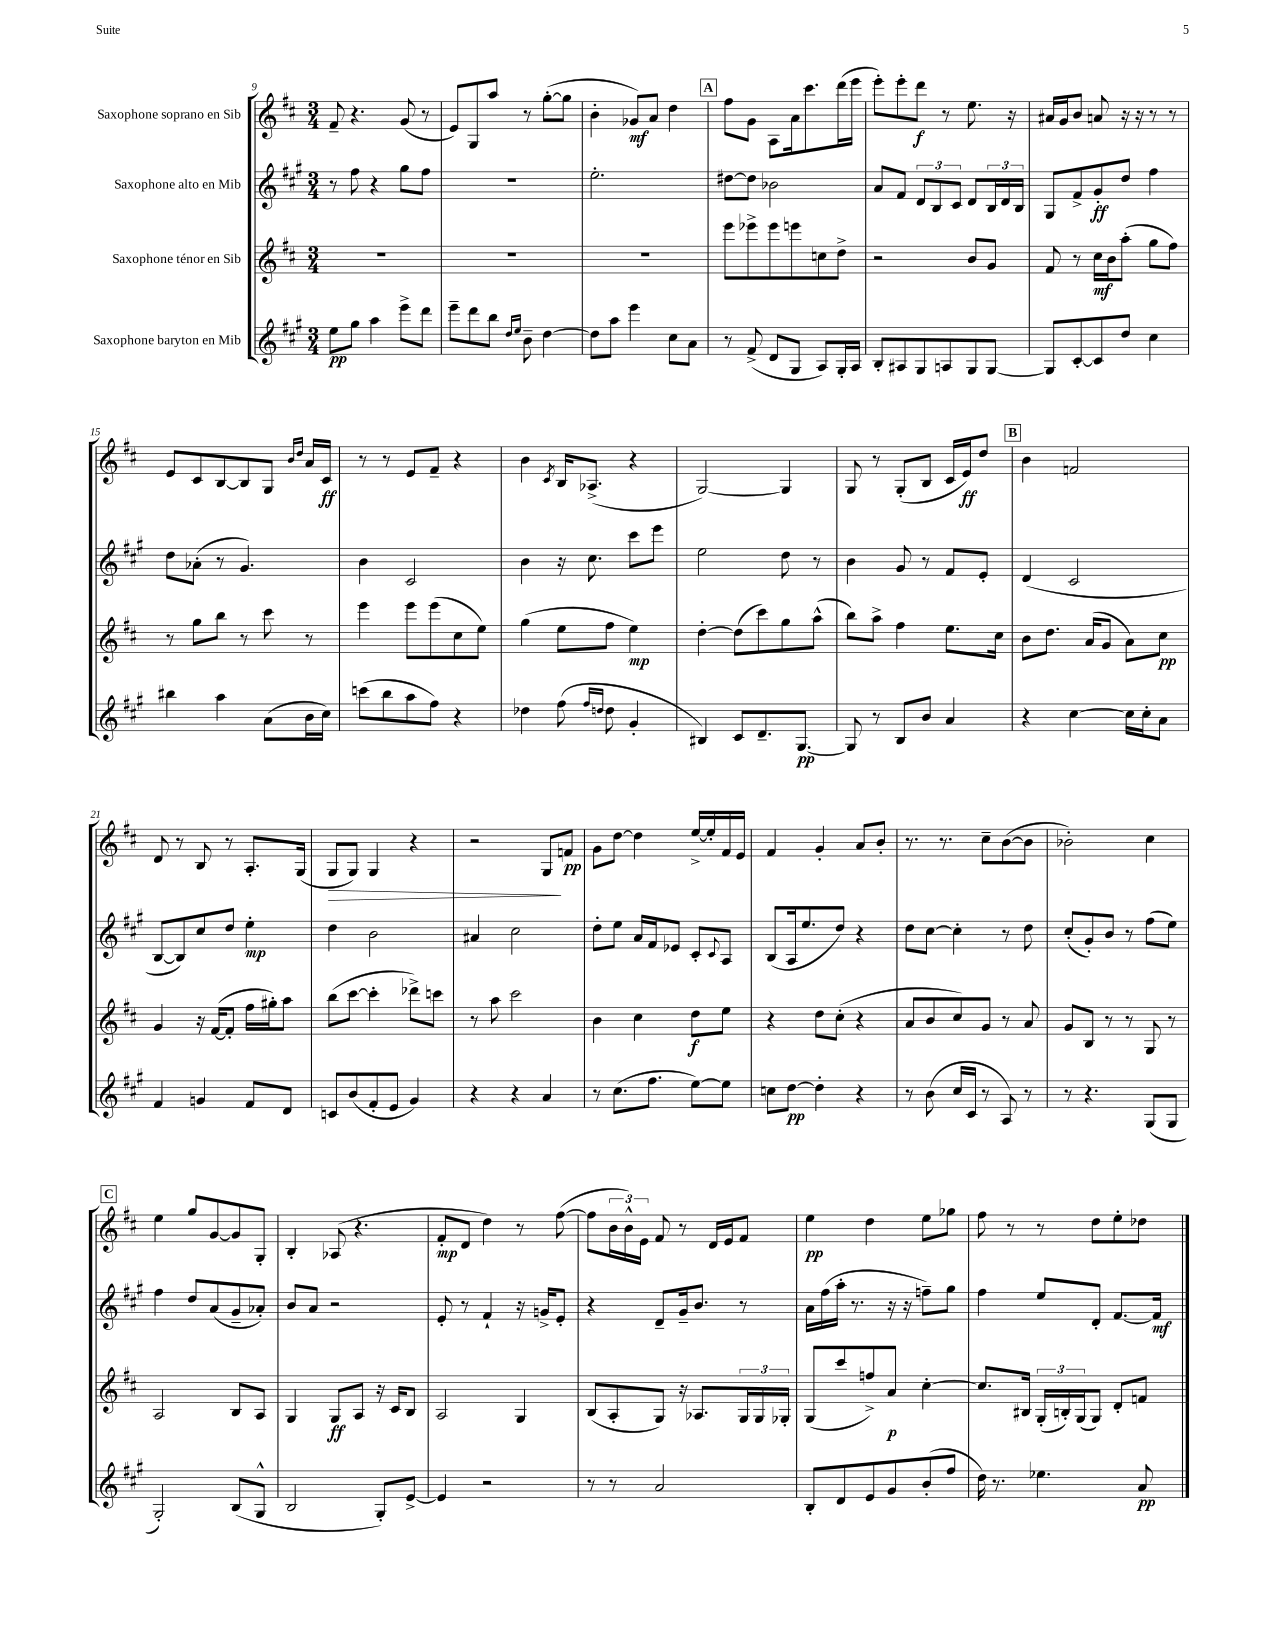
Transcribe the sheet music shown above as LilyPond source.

<<
\new StaffGroup <<
\new Staff = "s0" \with { instrumentName = "Saxophone soprano en Sib" } {
    \clef treble \key d \major \numericTimeSignature \time 3/4
    fis'8-- r4. g'8( r8 |
    e'8) g8 a''8 r8 g''8~-.( g''8 |
    b'4-. ges'8\mf) a'8 d''4 |
    \mark \markup { \box "A" } fis''8 g'8 a8 a'16 cis'''8. d'''16( e'''16 |
    e'''8-.) e'''8-. d'''8\f r8 e''8. r16 |
    ais'16 g'16 b'8 a'8 r16 r16 r8 r8 |
    e'8 cis'8 b8~ b8 g8 \grace { b'16 d''16 } a'16 cis'16\ff |
    r8 r8 e'8 fis'8-- r4 |
    b'4 \acciaccatura { cis'8 } b16 aes8.->( r4 |
    g2~) g4 |
    g8 r8 g8-.( b8 cis'16 e'16\ff) d''8 |
    \mark \markup { \box "B" } b'4 f'2 |
    d'8 r8 b8 r8 a8.-. g16( |
    g8\> g8) g4 r4 |
    r2 g8\! f'8\pp |
    g'8 d''8~ d''4 e''16~-> e''16-. fis'16 e'16 |
    fis'4 g'4-. a'8 b'8-. |
    r8. r8. cis''8-- b'8~( b'8 |
    bes'2-.) cis''4 |
    \mark \markup { \box "C" } e''4 g''8 g'8~ g'8 g8-. |
    b4-. aes8( r4. |
    fis'8-.\mp d'8 d''4) r8 fis''8~( |
    fis''8 \tuplet 3/2 { b'16 b'16-^) e'16 } fis'8 r8 d'16 e'16 fis'8 |
    e''4\pp d''4 e''8 ges''8 |
    fis''8 r8 r8 d''8 e''8-. des''8 \bar "|." |
}
\new Staff = "s1" \with { instrumentName = "Saxophone alto en Mib" } {
    \clef treble \key a \major \numericTimeSignature \time 3/4
    r8 fis''8 r4 gis''8 fis''8 |
    R2. |
    e''2.-. |
    \mark \markup { \box "A" } dis''8~ dis''8 bes'2 |
    a'8 fis'8 \tuplet 3/2 { d'8 b8 cis'8 } d'8 \tuplet 3/2 { b16 d'16 b16 } |
    gis8 fis'8-> gis'8-.\ff d''8 fis''4 |
    d''8 aes'8-.( r8 gis'4.) |
    b'4 cis'2 |
    b'4 r16 cis''8. cis'''8 e'''8 |
    e''2 d''8 r8 |
    b'4 gis'8 r8 fis'8 e'8-. |
    \mark \markup { \box "B" } d'4( cis'2 |
    b8~ b8) cis''8 d''8 e''4-.\mp |
    d''4 b'2 |
    ais'4 cis''2 |
    d''8-. e''8 a'16 fis'16 ees'8 cis'8-. \appoggiatura { cis'8 } a8 |
    b8( a16 e''8. d''8) r4 |
    d''8 cis''8~ cis''4-. r8 d''8 |
    cis''8-.( gis'8-.) b'8 r8 fis''8( e''8) |
    \mark \markup { \box "C" } fis''4 d''8 a'8( gis'8-- aes'8-.) |
    b'8 a'8 r2 |
    e'8-. r8 fis'4-! r16 g'16-> e'8-. |
    r4 d'8-- gis'16-- b'8. r8 |
    a'16 fis''16( a''16-. r8. r16 r16 f''8--) gis''8 |
    fis''4 e''8 d'8-. fis'8.~ fis'16\mf \bar "|." |
}
\new Staff = "s2" \with { instrumentName = "Saxophone ténor en Sib" } {
    \clef treble \key d \major \numericTimeSignature \time 3/4
    R2. |
    R2. |
    R2. |
    \mark \markup { \box "A" } e'''8 ees'''8-> ees'''8 e'''8 c''8 d''8-> |
    r2 b'8 g'8 |
    fis'8 r8 cis''16\mf b'16 a''8-.( g''8 fis''8) |
    r8 g''8 b''8 r8 cis'''8 r8 |
    e'''4 e'''8 e'''8( cis''8 e''8) |
    g''4( e''8 fis''8 e''4\mp) |
    d''4~-. d''8( cis'''8) g''8 a''8-^( |
    b''8) a''8-> fis''4 e''8. cis''16 |
    \mark \markup { \box "B" } b'8 d''8. a'16( g'8 a'8) cis''8\pp |
    g'4 r16 fis'16~( fis'8-. fis''16 gis''16-.) a''8 |
    b''8( cis'''8~ cis'''4-. des'''8->) c'''8 |
    r8 a''8 cis'''2 |
    b'4 cis''4 d''8\f e''8 |
    r4 d''8 cis''8-.( r4 |
    a'8 b'8 cis''8) g'8 r8 a'8 |
    g'8 b8 r8 r8 g8 r8 |
    \mark \markup { \box "C" } a2 b8 a8 |
    g4 g8\ff a8 r16 cis'16 b8 |
    a2 g4 |
    b8( a8-. g8) r16 aes8. \tuplet 3/2 { g16 g16 ges16-. } |
    g8( cis'''8 f''8->) a'8\p cis''4~-. |
    cis''8. bis16 \tuplet 3/2 { g16-.( b16-.) g16( } g8) d'8-. f'8 \bar "|." |
}
\new Staff = "s3" \with { instrumentName = "Saxophone baryton en Mib" } {
    \clef treble \key a \major \numericTimeSignature \time 3/4
    e''8\pp gis''8 a''4 e'''8-> d'''8 |
    e'''8-- d'''8 b''8 \grace { d''16 e''16 } b'8-- d''4~ |
    d''8 a''8 e'''4 cis''8 a'8 |
    \mark \markup { \box "A" } r8 fis'8->( d'8 gis8 a8) gis16-. a16 |
    b8-. ais8 gis8 a8 gis8 gis8~ |
    gis8 cis'8~-. cis'8 d''8 cis''4 |
    bis''4 a''4 a'8( b'16 cis''16) |
    c'''8( b''8 a''8 fis''8) r4 |
    des''4 fis''8( \grace { fis''16 d''16 } d''8 gis'4-. |
    bis4) cis'8 d'8.-- gis8.~\pp |
    gis8 r8 b8 b'8 a'4 |
    \mark \markup { \box "B" } r4 cis''4~ cis''16 cis''16-. a'8 |
    fis'4 g'4 fis'8 d'8 |
    c'8 b'8( fis'8-. e'8 gis'4) |
    r4 r4 a'4 |
    r8 cis''8.( fis''8. e''8~) e''8 |
    c''8 d''8~\pp d''4-. r4 |
    r8 b'8( cis''16 cis'16 r8 a8) r8 |
    r8 r4. gis8( gis8 |
    \mark \markup { \box "C" } gis2-.) b8( gis8-^ |
    b2 gis8-.) e'8~-> |
    e'4 r2 |
    r8 r8 a'2 |
    b8-. d'8 e'8 gis'8 b'8-.( fis''8 |
    d''16) r8. ees''4. a'8\pp \bar "|." |
}
>>
>>
\layout { \context { \Score currentBarNumber = #9 } }
